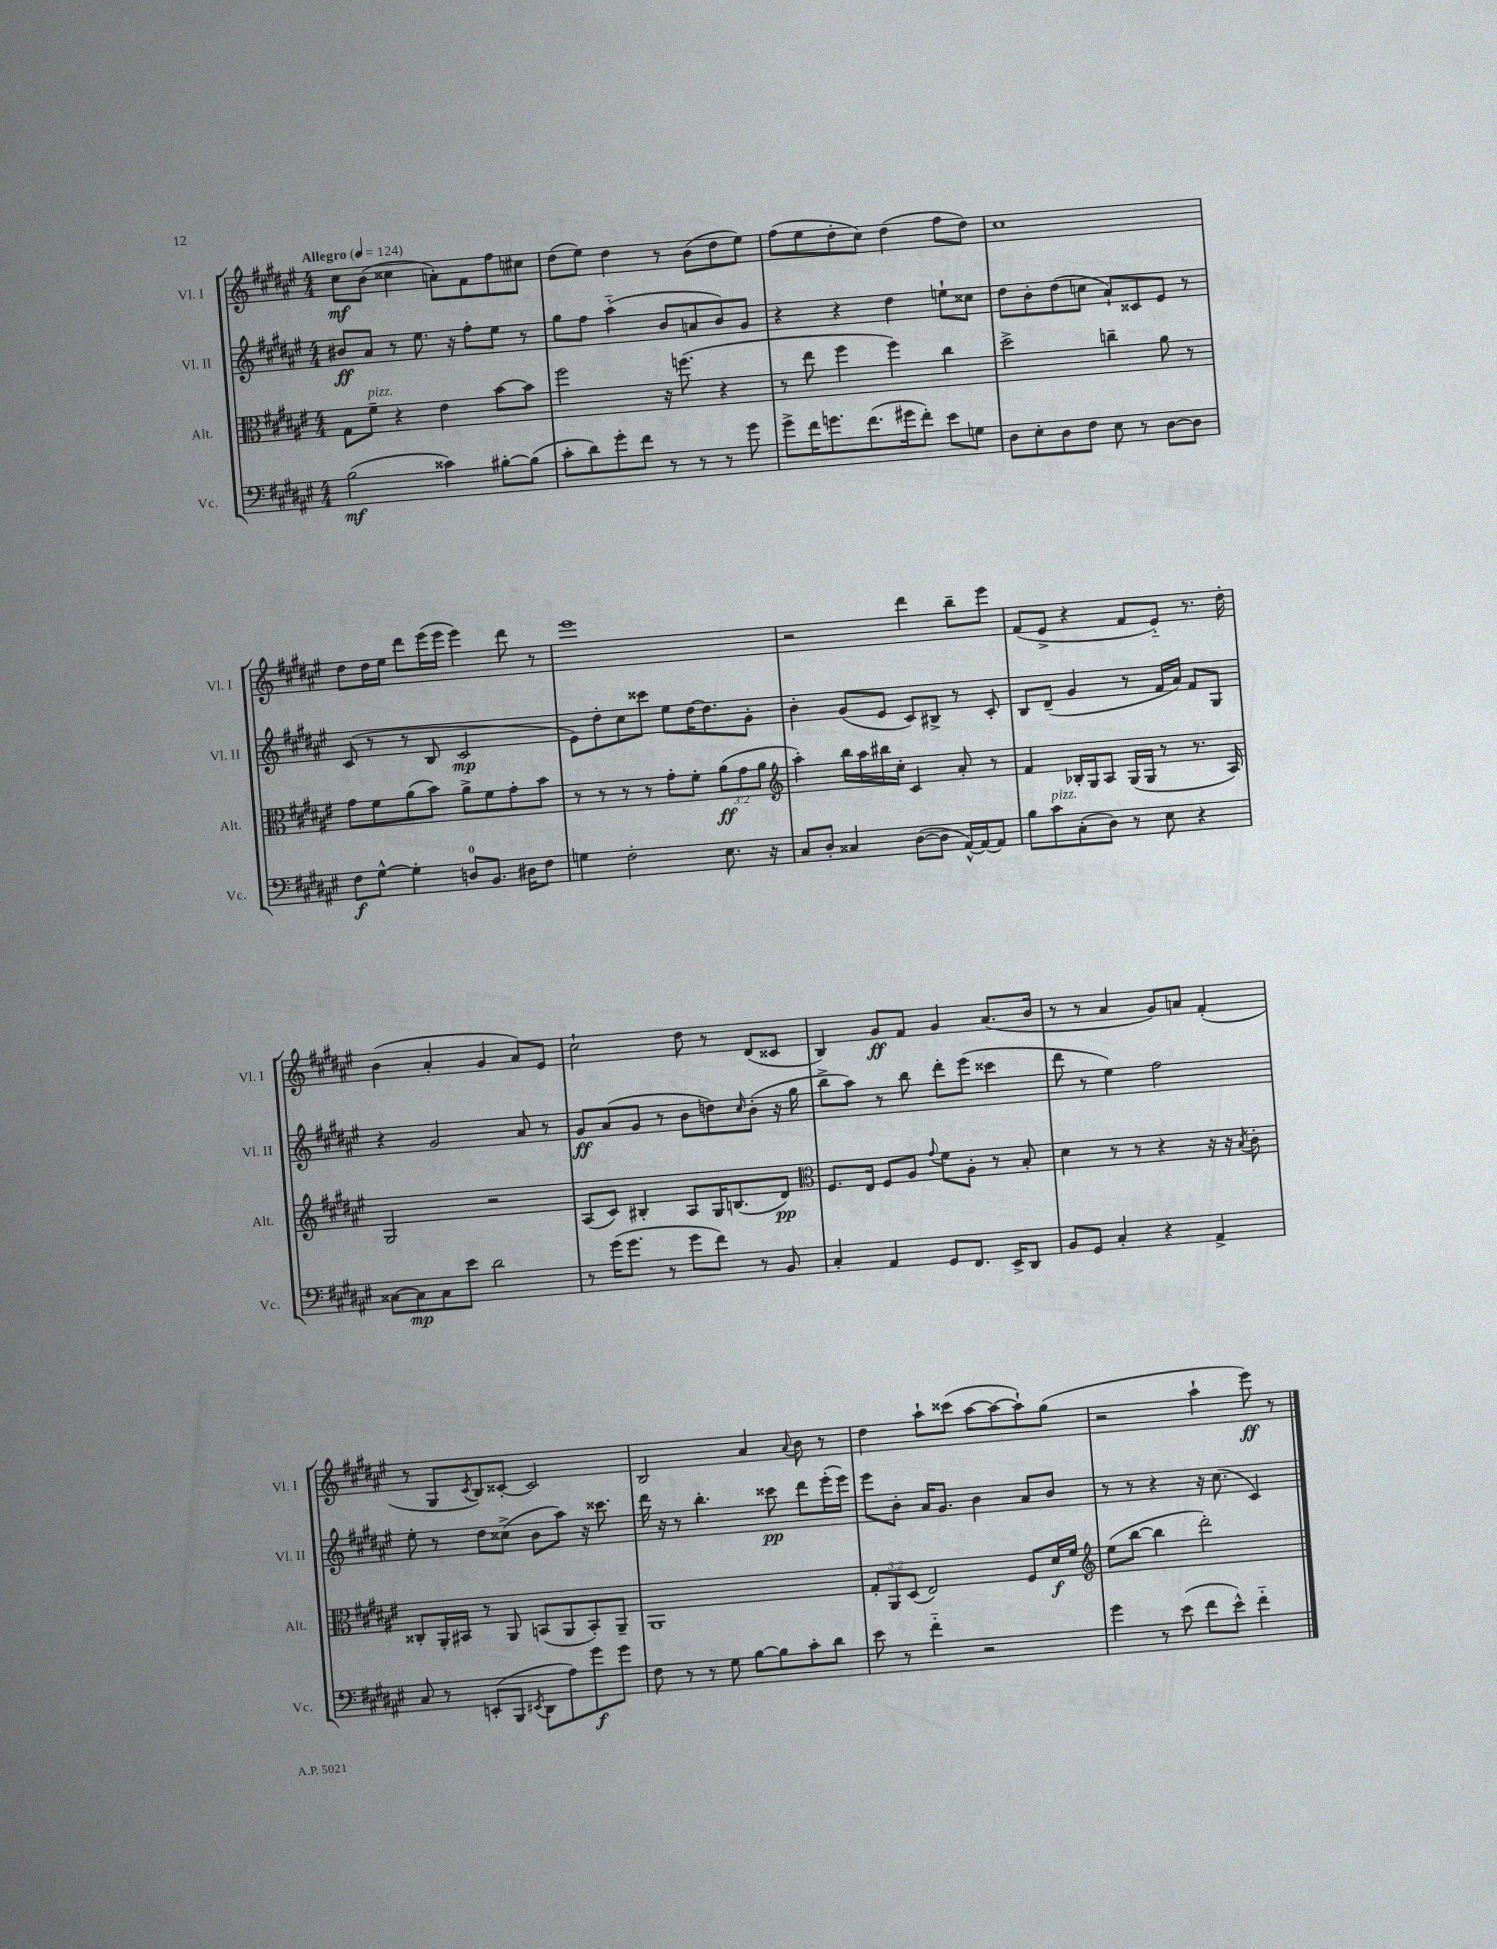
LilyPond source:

<<
\new StaffGroup <<
\new Staff = "s0" \with { instrumentName = "Vl. I" shortInstrumentName = "Vl. I" } {
    \clef treble \key fis \major \numericTimeSignature \time 4/4 \tempo "Allegro" 4 = 124
    cis''8\mf b'8( cisis''4 a'8-.) fis'8 fis''8 cis''8 |
    dis''8( eis''8) dis''4 r8 b'8( dis''8 eis''8) |
    fis''8( eis''8 dis''8-. cis''8) dis''4( fis''8 dis''8) |
    cis''1 |
    dis''8 dis''16 eis''16 dis'''8 eis'''16( eis'''16 eis'''4) dis'''8 r8 |
    eis'''1 |
    r2 dis'''4 b''8-- eis'''8 |
    fis'8( eis'8-> r4 fis'8 eis'8-_) r8. dis''16-. |
    b'4( ais'4-. gis'4 ais'8) eis'8 |
    cis''2-! dis''8 r8 dis'8( cisis'8 |
    b4) gis'8\ff fis'8 gis'4 ais'8.( b'16 |
    r8 r8 ais'4 gis'8) a'8 fis'4-.( |
    r8 gis8 \acciaccatura { cis'8 } b8) cisis'8~-. cisis'2 |
    b2 ais'4 \appoggiatura { ais'8 } b'8 r8 |
    dis''4 ais''8-! cisis'''8( ais''8~ ais''8~ ais''8-!) gis''8( |
    r2 ais''4-! eis'''8\ff) r8 \bar "|." |
}
\new Staff = "s1" \with { instrumentName = "Vl. II" shortInstrumentName = "Vl. II" } {
    \clef treble \key fis \major \numericTimeSignature \time 4/4
    bis'8\ff ais'8 r8 eis''8. r16 fis''8-. eis''8 r8 |
    gis''8 fis''8 ais''4-_( b'8 a'8 b'8) gis'8 |
    r4 r4 dis''4 e''8-! cisis''8 |
    dis''8 b'8-. dis''8( c''8 ais'8-!) cisis'8 eis'8 r8 |
    cis'8( r8 r8 b8 cis'2\mp |
    eis'8) dis''8-. cis''8 cisis'''8 eis''8 dis''16~ dis''8. gis'8-. |
    b'4-. gis'8( eis'8 cis'8) bis8-> r8 cis'8-. |
    b8 dis'8--( gis'4 r8 fis'16 ais'16) fis'8 gis8 |
    r4 gis'2 ais'8 r8 |
    gis'8\ff ais'8( gis'8 r8 b'8 d''8) \grace { cis''16 } b'8-.( r16 gis''16 |
    b''8-> ais''8) r8 b''8 dis'''8-. eis'''8( cisis'''4 |
    dis'''8 r8 eis''4) fis''2 |
    eis''8-. r8 dis''8 cisis''8->( b'8 ais''8) r16 cisis'''8. |
    dis'''16 r16 r8 b''4.-. cisis'''8\pp dis'''8 eis'''16-.( eis'''16) |
    eis'''8 b'8-. ais'16 gis'8. b'4 ais'8 b'8 |
    r8 r8 r4 r16 cis''8.( cis'4) \bar "|." |
}
\new Staff = "s2" \with { instrumentName = "Alt." shortInstrumentName = "Alt." } {
    \clef alto \key fis \major \numericTimeSignature \time 4/4 \override Staff.TupletNumber.text = #tuplet-number::calc-fraction-text
    gis8 fis'8--^\markup { \italic "pizz." } r4 eis'4 b'8~ b'8 |
    fis''2 r16 f''8.( r4 |
    r8 eis''8 fis''4 fis''4) cis''4 |
    dis''2-> c''4-- ais'8 r8 |
    gis'8 fis'8 ais'8( b'8) ais'8-> fis'8 gis'8-. b'8 |
    r8 r8 r8 r8 gis'8-. fis'8-. \tuplet 3/2 { ais'8\ff( gis'8 ais'8 } |
    \clef treble ais''4-.) b''16 ais''16 bis''16 cis''16-. cis'4 ais'8-. r8 |
    fis'4 bes16-. gis16 ais8 gis16( gis16 r8 r8. ais16) |
    gis2 r2 |
    ais8( cis'8) bis4-. ais8 gis16 b8.( dis'8\pp) |
    \clef alto fis8. eis16 fis8 ais8 \appoggiatura { gis'8 } fis'8 ais8-. r8 b8-. |
    dis'4 r8 r8 r4 r16 r16 \acciaccatura { b8 } cis'8-. |
    cisis8-. ais,16-. bis,16 r8 ais,8 b,8( ais,8 b,8-.) ais,8-- |
    ais,1 |
    \tuplet 3/2 { gis8-. ais,8 dis8( } eis2) fis8 dis'16\f fis'16 |
    \clef treble eis''8( b''8~ b''4 dis'''2-.) \bar "|." |
}
\new Staff = "s3" \with { instrumentName = "Vc." shortInstrumentName = "Vc." } {
    \clef bass \key fis \major \numericTimeSignature \time 4/4
    b2\mf( cisis'4) bis8~-. bis8( |
    cis'8-. dis'8) gis'8-. fis'8 r8 r8 r8 gis'8 |
    gis'8-> fis'16 g'8. fis'8.( gis'16 fis'8-.) eis'8 g8 |
    dis8 eis8-. dis8 fis8 eis8 r8 dis8~ dis8 |
    fis8\f gis8~-^ gis4-. d8-0 b,8. dis16 fis8 |
    g4 fis2-. eis8. r16 |
    cis8 dis8-. cisis4 dis8~( dis8 ais,16~-^) ais,16~ ais,8 |
    b8 cis'8^\markup { \italic "pizz." } cis8-.( dis8) r8 eis8 r4 |
    cisis8~ cisis8\mp cisis8 eis'8 dis'2 |
    r8 gis'16( gis'8. r8 gis'8 fis'8) r8 b,8 |
    cis4-. ais,4 gis,8 fis,8. eis,16-> dis,8 |
    b,8 gis,8 cis4-. r4 ais,4-> |
    cis8 r8 e,8-.( b,,8 \acciaccatura { eis,8 } dis,8 ais8) gis'8\f gis'8 |
    fis8 r8 r8 gis8 b8~ b8 cis'8-. dis'8 |
    eis'8 r8 fis'4-_ r2 |
    gis'4 r8 eis'8( fis'8 eis'8-^) fis'4-_ \bar "|." |
}
>>
>>
\layout { \context { \Score \remove "Bar_number_engraver" } }
